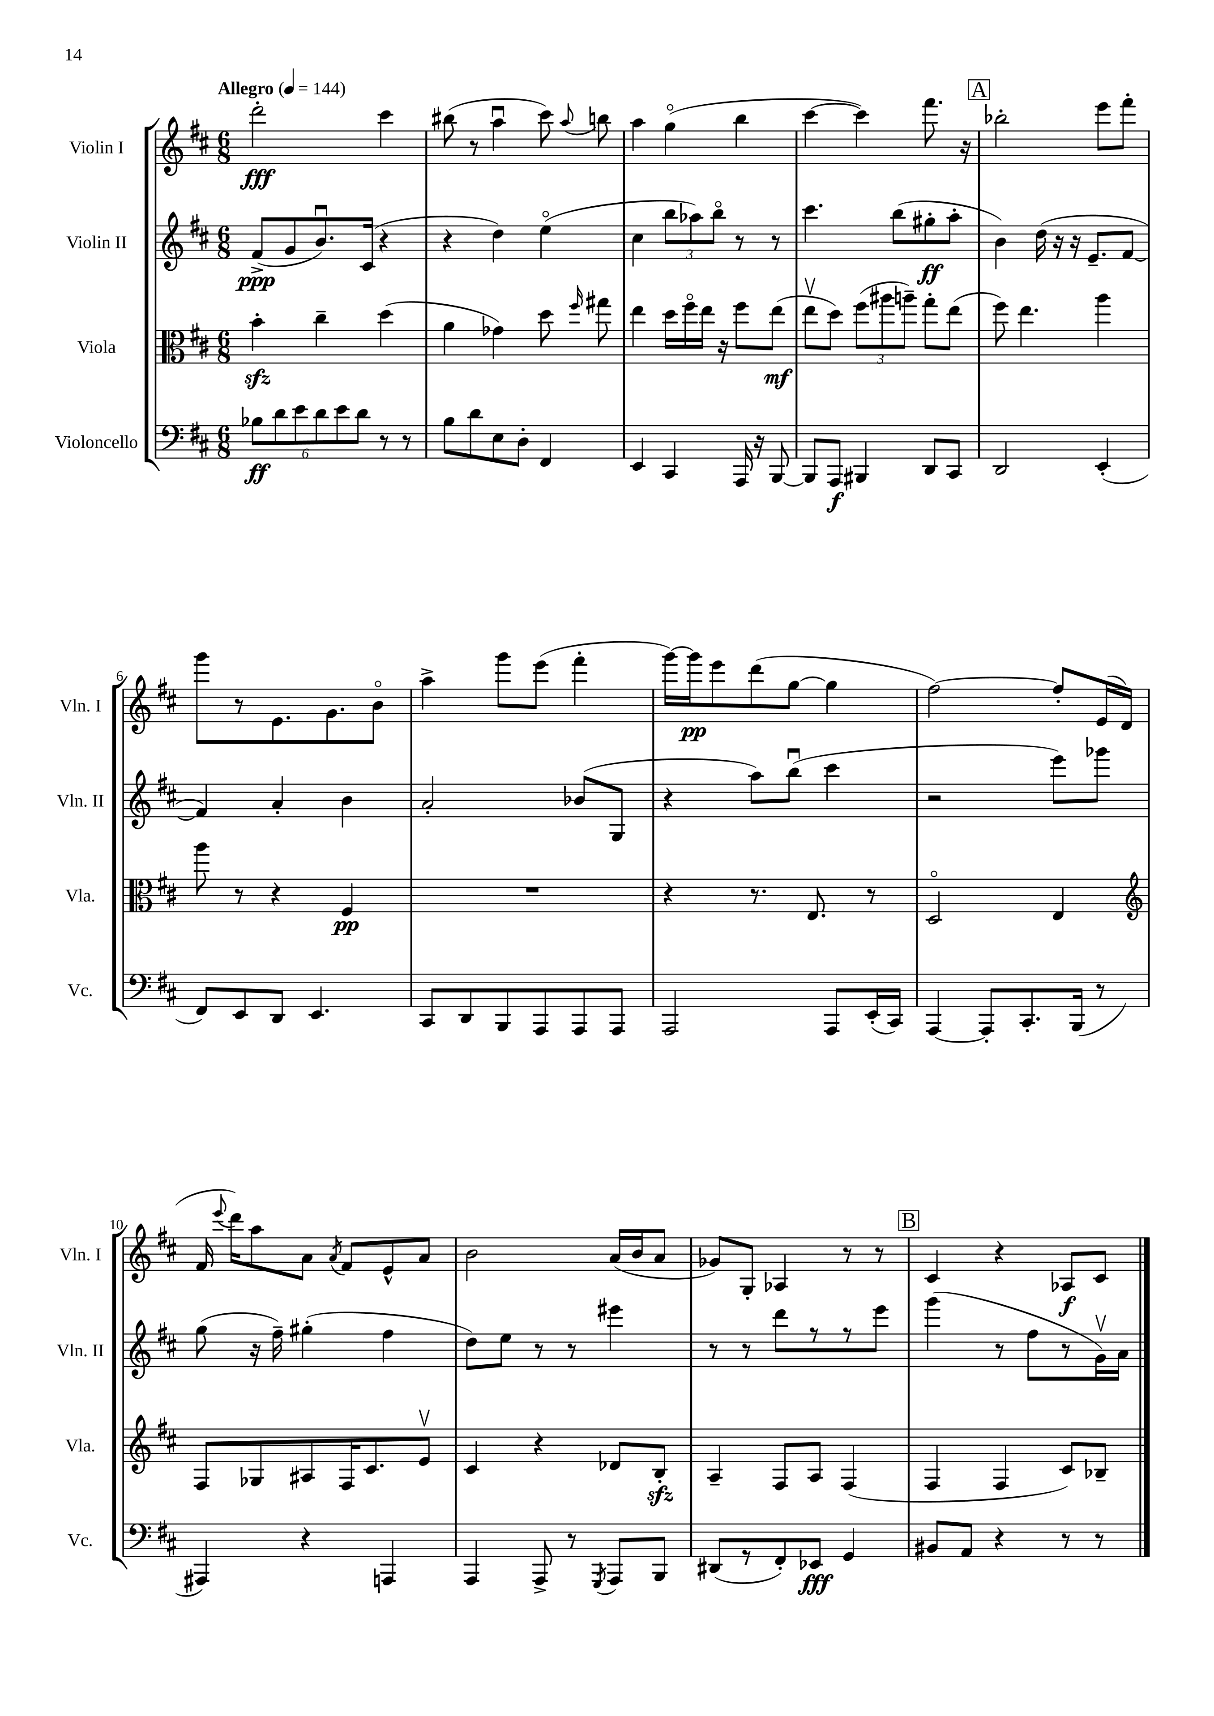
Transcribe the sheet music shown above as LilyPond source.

<<
\new StaffGroup <<
\new Staff = "s0" \with { instrumentName = "Violin I" shortInstrumentName = "Vln. I" } {
    \clef treble \key d \major \numericTimeSignature \time 6/8 \tempo "Allegro" 4 = 144
    \autoBeamOff d'''2-.\fff cis'''4 |
    bis''8( r8 a''4\downbow cis'''8) \appoggiatura { a''8 } b''8 |
    a''4 g''4\flageolet( b''4 |
    cis'''4~ cis'''4) fis'''8. r16 |
    \mark \markup { \box "A" } bes''2-. e'''8[ fis'''8]-. |
    g'''8[ r8 e'8. g'8. b'8]\flageolet |
    a''4-> g'''8[ e'''8]( fis'''4-. |
    g'''16[~) g'''16\pp e'''8 d'''8( g''8]~ g''4 |
    fis''2~) fis''8[-. e'16( d'16] |
    fis'16 \appoggiatura { e'''8 } d'''16[) a''8 a'8] \acciaccatura { a'8 } fis'8[ e'8-^ a'8] |
    b'2 a'16[( b'16 a'8] |
    ges'8[) g8]-. aes4 r8 r8 |
    \mark \markup { \box "B" } cis'4 r4 aes8[\f cis'8] \bar "|." |
}
\new Staff = "s1" \with { instrumentName = "Violin II" shortInstrumentName = "Vln. II" } {
    \clef treble \key d \major \numericTimeSignature \time 6/8
    \autoBeamOff fis'8[->\ppp( g'8 b'8.\downbow) cis'16]( r4 |
    r4 d''4) e''4\flageolet( |
    cis''4 \tuplet 3/2 { b''8[ aes''8) b''8]\flageolet } r8 r8 |
    cis'''4. b''8[( gis''8-.\ff a''8]-. |
    \mark \markup { \box "A" } b'4) d''16( r16 r16 e'8.[-- fis'8]~ |
    fis'4) a'4-. b'4 |
    a'2-. bes'8[( g8] |
    r4 a''8[) b''8]\downbow( cis'''4 |
    r2 e'''8[) ges'''8] |
    g''8( r16 fis''16--) gis''4-.( fis''4 |
    d''8[) e''8] r8 r8 eis'''4 |
    r8 r8 d'''8[ r8 r8 e'''8] |
    \mark \markup { \box "B" } g'''4( r8 fis''8[ r8 g'16\upbow) a'16] \bar "|." |
}
\new Staff = "s2" \with { instrumentName = "Viola" shortInstrumentName = "Vla." } {
    \clef alto \key d \major \numericTimeSignature \time 6/8
    \autoBeamOff b'4-.\sfz cis''4-- d''4( |
    a'4 ges'4) d''8 \grace { fis''16 } gis''8 |
    e''4 d''16[ fis''16\flageolet e''16] r16 fis''8[ e''8]\mf( |
    e''8[\upbow d''8]) \tuplet 3/2 { fis''8[( ais''8 a''8]--) } g''8[-. e''8]( |
    \mark \markup { \box "A" } fis''8) e''4. a''4 |
    a''8 r8 r4 fis4\pp |
    R2. |
    r4 r8. e8. r8 |
    d2\flageolet e4 |
    \clef treble fis8[ ges8 ais8 fis16 cis'8. e'8]\upbow |
    cis'4 r4 des'8[ b8]-.\sfz |
    a4-- fis8[ a8] fis4( |
    \mark \markup { \box "B" } fis4 fis4 cis'8[) bes8]-- \bar "|." |
}
\new Staff = "s3" \with { instrumentName = "Violoncello" shortInstrumentName = "Vc." } {
    \clef bass \key d \major \numericTimeSignature \time 6/8
    \autoBeamOff \tuplet 6/4 { bes8[\ff d'8 e'8 d'8 e'8 d'8] } r8 r8 |
    b8[ d'8 e8 d8]-. fis,4 |
    e,4 cis,4 a,,16 r16 b,,8~ |
    b,,8[ a,,8]\f bis,,4 d,8[ cis,8] |
    \mark \markup { \box "A" } d,2 e,4-.( |
    fis,8[) e,8 d,8] e,4. |
    cis,8[ d,8 b,,8 a,,8 a,,8 a,,8] |
    a,,2 a,,8[ e,16-.( cis,16]) |
    a,,4~ a,,8[-. cis,8.-. b,,16]( r8 |
    ais,,4) r4 a,,4 |
    a,,4 a,,8-> r8 \acciaccatura { g,,8 } a,,8[ b,,8] |
    dis,8[( r8 fis,8-.) ees,8]\fff g,4 |
    \mark \markup { \box "B" } bis,8[ a,8] r4 r8 r8 \bar "|." |
}
>>
>>
